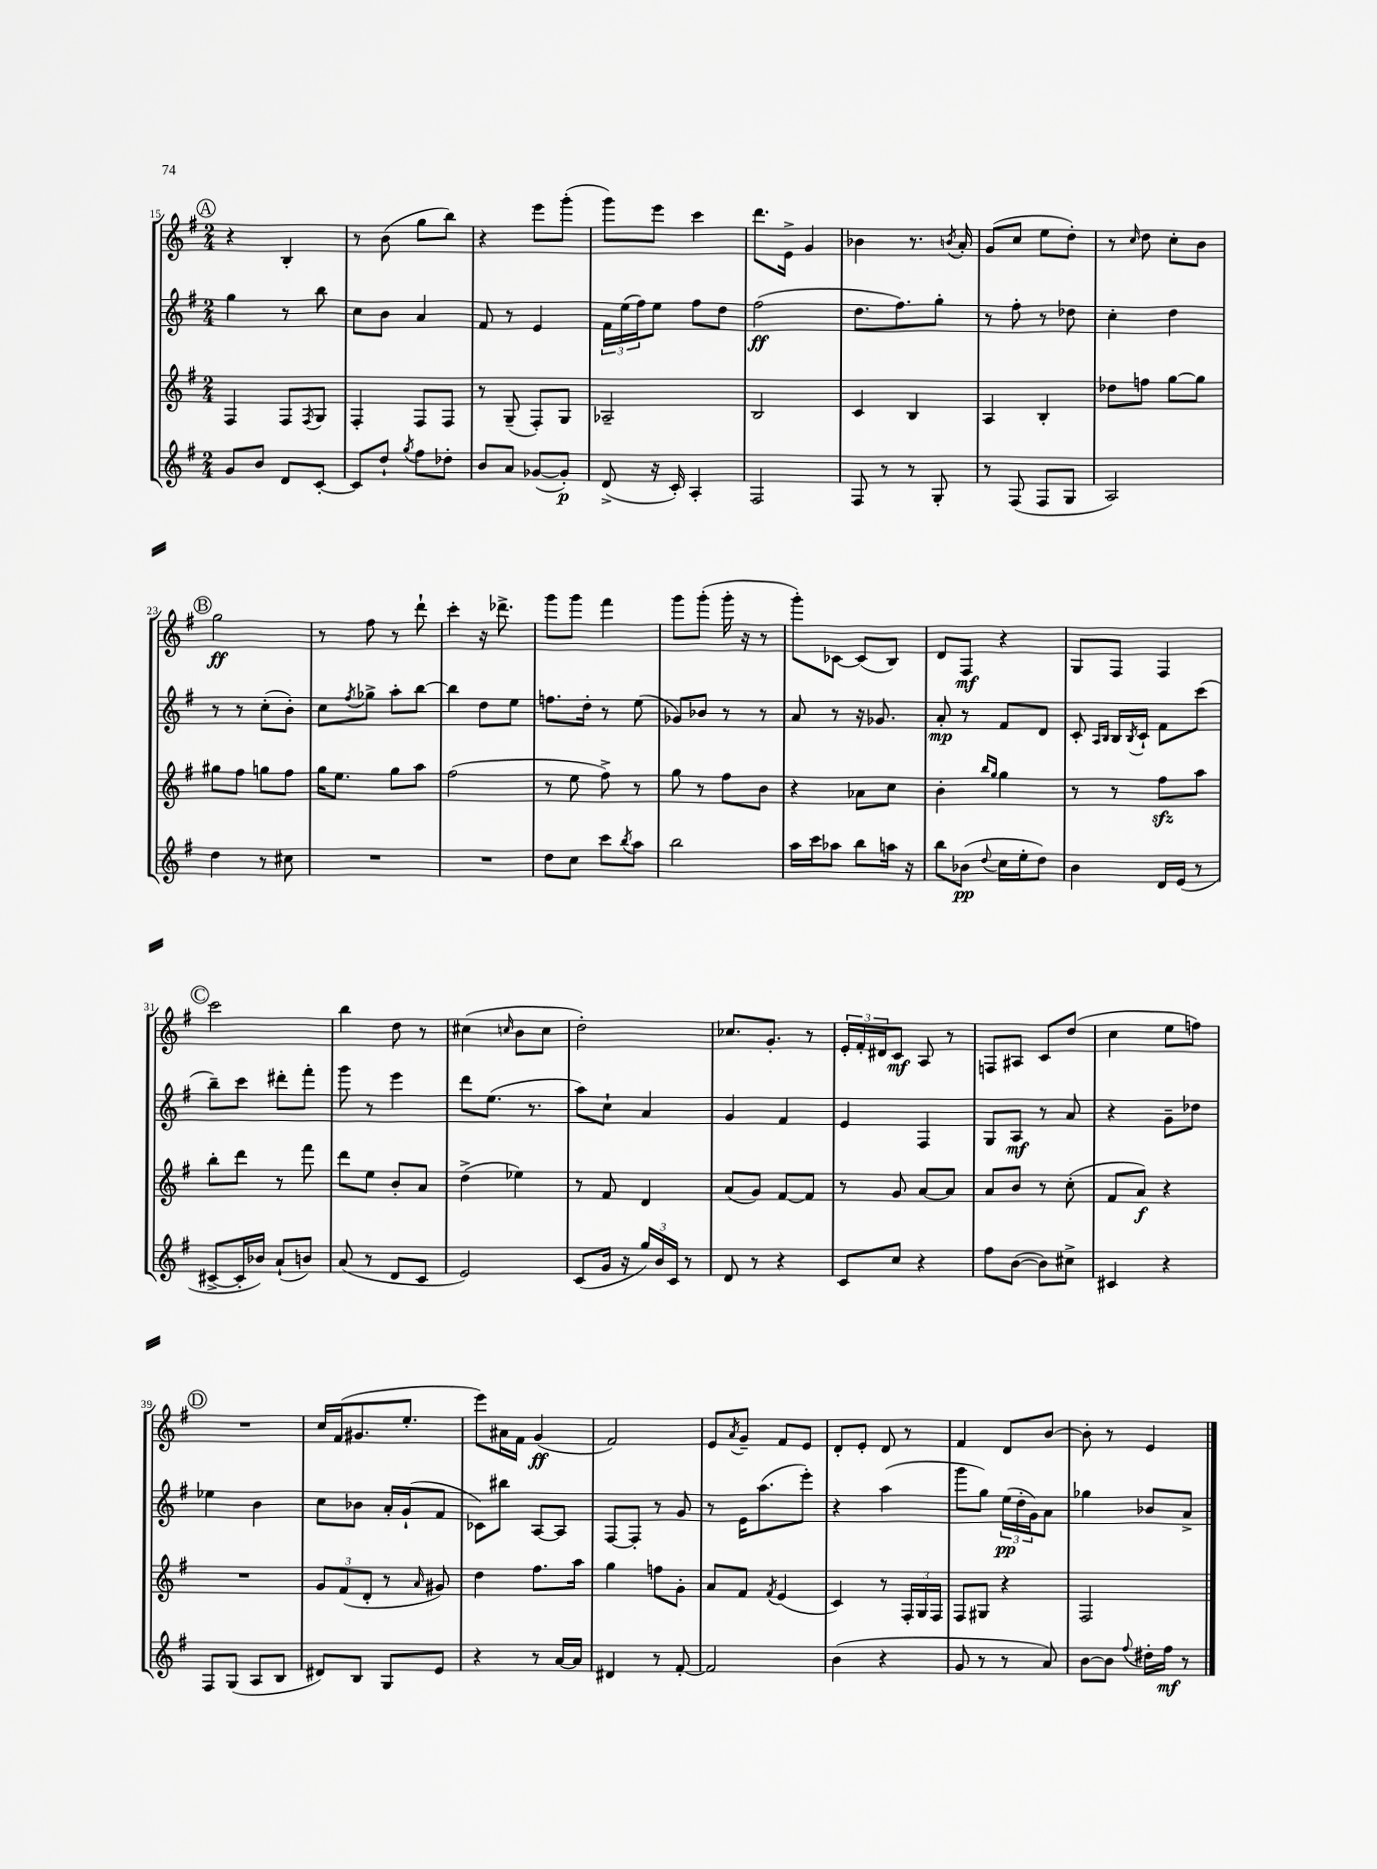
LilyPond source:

<<
\new StaffGroup <<
\new Staff = "s0" {
    \clef treble \key g \major \numericTimeSignature \time 2/4
    \mark \markup { \circle "A" } r4 b4-. |
    r8 b'8( g''8 b''8) |
    r4 e'''8 g'''8-.( |
    g'''8) e'''8 c'''4 |
    d'''8. e'16-> g'4 |
    bes'4 r8. \acciaccatura { b'8 } a'16-. |
    g'8( c''8 e''8 d''8-.) |
    r8 \grace { c''16 } d''8 c''8-. b'8 |
    \mark \markup { \circle "B" } g''2\ff |
    r8 fis''8 r8 d'''8-! |
    c'''4-. r16 des'''8.-> |
    g'''8 g'''8 fis'''4 |
    g'''8 g'''8-.( g'''16-. r16 r8 |
    g'''8-.) ces'8~ ces'8( b8) |
    d'8 fis8\mf r4 |
    g8 fis8 fis4 |
    \mark \markup { \circle "C" } c'''2 |
    b''4 d''8 r8 |
    cis''4( \grace { c''16 } b'8 c''8 |
    d''2-.) |
    ces''8. g'8.-. r8 |
    \tuplet 3/2 { e'16-. fis'16-. dis'16 } c'8\mf a8 r8 |
    f8 ais8 c'8 d''8( |
    c''4 e''8 f''8) |
    \mark \markup { \circle "D" } R2 |
    c''16 fis'16( gis'8. e''8.-. |
    e'''8) ais'16 fis'16 g'4\ff( |
    fis'2) |
    e'8 \acciaccatura { a'8 } g'8-- fis'8 e'8 |
    d'8-. e'8-. d'8 r8 |
    fis'4 d'8 b'8~ |
    b'8-. r8 e'4 \bar "|." |
}
\new Staff = "s1" {
    \clef treble \key g \major \numericTimeSignature \time 2/4
    \mark \markup { \circle "A" } g''4 r8 b''8 |
    c''8 b'8 a'4 |
    fis'8 r8 e'4 |
    \tuplet 3/2 { fis'16 e''16( fis''16) } e''8 fis''8 d''8 |
    fis''2\ff( |
    d''8. fis''8.) g''8-. |
    r8 fis''8-. r8 des''8 |
    c''4-. d''4 |
    \mark \markup { \circle "B" } r8 r8 c''8-.( b'8-.) |
    c''8 \acciaccatura { fis''8 } ges''8-> a''8-. b''8~ |
    b''4 d''8 e''8 |
    f''8. d''16-. r8 e''8( |
    ges'8) bes'8 r8 r8 |
    a'8 r8 r16 ges'8. |
    a'8-.\mp r8 fis'8 d'8 |
    c'8-. \grace { a16 b16 } b16 \acciaccatura { b8 } c'16-! fis'8 c'''8( |
    \mark \markup { \circle "C" } b''8--) c'''8 dis'''8-. fis'''8-. |
    g'''8 r8 e'''4 |
    d'''8 e''8.( r8. |
    a''8) c''8-! a'4 |
    g'4 fis'4 |
    e'4 fis4 |
    g8 a8\mf r8 a'8 |
    r4 g'8-- des''8 |
    \mark \markup { \circle "D" } ees''4 b'4 |
    c''8 bes'8 a'16-. g'16-!( fis'8 |
    ces'8) bis''8 a8~ a8 |
    fis8~ fis8-. r8 g'8 |
    r8 e'16 a''8.( e'''8-.) |
    r4 a''4( |
    g'''8 g''8) \tuplet 3/2 { e''16\pp( d''16-. g'16) } a'8 |
    ges''4 bes'8 a'8-> \bar "|." |
}
\new Staff = "s2" {
    \clef treble \key g \major \numericTimeSignature \time 2/4
    \mark \markup { \circle "A" } fis4 fis8 \acciaccatura { fis8 } g8 |
    fis4-. fis8 fis8 |
    r8 g8--( fis8-.) g8 |
    aes2-- |
    b2 |
    c'4 b4 |
    a4 b4-. |
    des''8 f''8 g''8~ g''8 |
    \mark \markup { \circle "B" } gis''8 fis''8 g''8 fis''8 |
    g''16 e''8. g''8 a''8 |
    fis''2( |
    r8 e''8 fis''8->) r8 |
    g''8 r8 fis''8 b'8 |
    r4 aes'8 c''8 |
    b'4-. \grace { b''16 g''16 } g''4 |
    r8 r8 fis''8\sfz a''8 |
    \mark \markup { \circle "C" } b''8-. d'''8 r8 fis'''8 |
    d'''8 e''8 b'8-. a'8 |
    d''4->( ees''4) |
    r8 fis'8 d'4 |
    a'8( g'8) fis'8~ fis'8 |
    r8 g'8 a'8~ a'8 |
    a'8 b'8 r8 c''8-.( |
    fis'8 a'8\f) r4 |
    \mark \markup { \circle "D" } R2 |
    \tuplet 3/2 { g'8 fis'8( d'8-. } r8 \grace { a'16 } gis'8) |
    d''4 fis''8. a''16 |
    g''4 f''8 g'8-. |
    a'8 fis'8 \acciaccatura { fis'8 } e'4( |
    c'4) r8 \tuplet 3/2 { fis16-. g16 fis16 } |
    fis8 gis8 r4 |
    fis2 \bar "|." |
}
\new Staff = "s3" {
    \clef treble \key g \major \numericTimeSignature \time 2/4
    \mark \markup { \circle "A" } g'8 b'8 d'8 c'8~-. |
    c'8 d''8-! \acciaccatura { g''8 } fis''8 des''8-. |
    b'8 a'8 ges'8~( ges'8-.\p) |
    d'8->( r16 c'16-.) a4-. |
    fis2 |
    fis8 r8 r8 g8-. |
    r8 fis8( fis8 g8 |
    a2) |
    \mark \markup { \circle "B" } d''4 r8 cis''8 |
    R2 |
    R2 |
    d''8 c''8 c'''8 \acciaccatura { b''8 } a''8 |
    b''2 |
    a''16 c'''16 aes''8 b''8 a''16 r16 |
    b''8 bes'8\pp( \appoggiatura { d''8 } c''16 e''16-. d''8) |
    b'4 d'16 e'16( r8 |
    \mark \markup { \circle "C" } cis'8~-> cis'16-. bes'16) a'8-!( b'8) |
    a'8( r8 d'8 c'8 |
    e'2) |
    c'8( g'16 r16 \tuplet 3/2 { g''16) b'16 c'16 } r8 |
    d'8 r8 r4 |
    c'8 c''8 r4 |
    fis''8 b'8~( b'8) cis''8-> |
    cis'4 r4 |
    \mark \markup { \circle "D" } fis8 g8( a8 b8 |
    dis'8) b8 g8 e'8 |
    r4 r8 a'16~ a'16 |
    dis'4 r8 fis'8~-. |
    fis'2 |
    b'4( r4 |
    g'8 r8 r8 a'8) |
    b'8~ b'8 \appoggiatura { fis''8 } dis''16-. fis''16\mf r8 \bar "|." |
}
>>
>>
\layout { \context { \Score currentBarNumber = #15 } }
